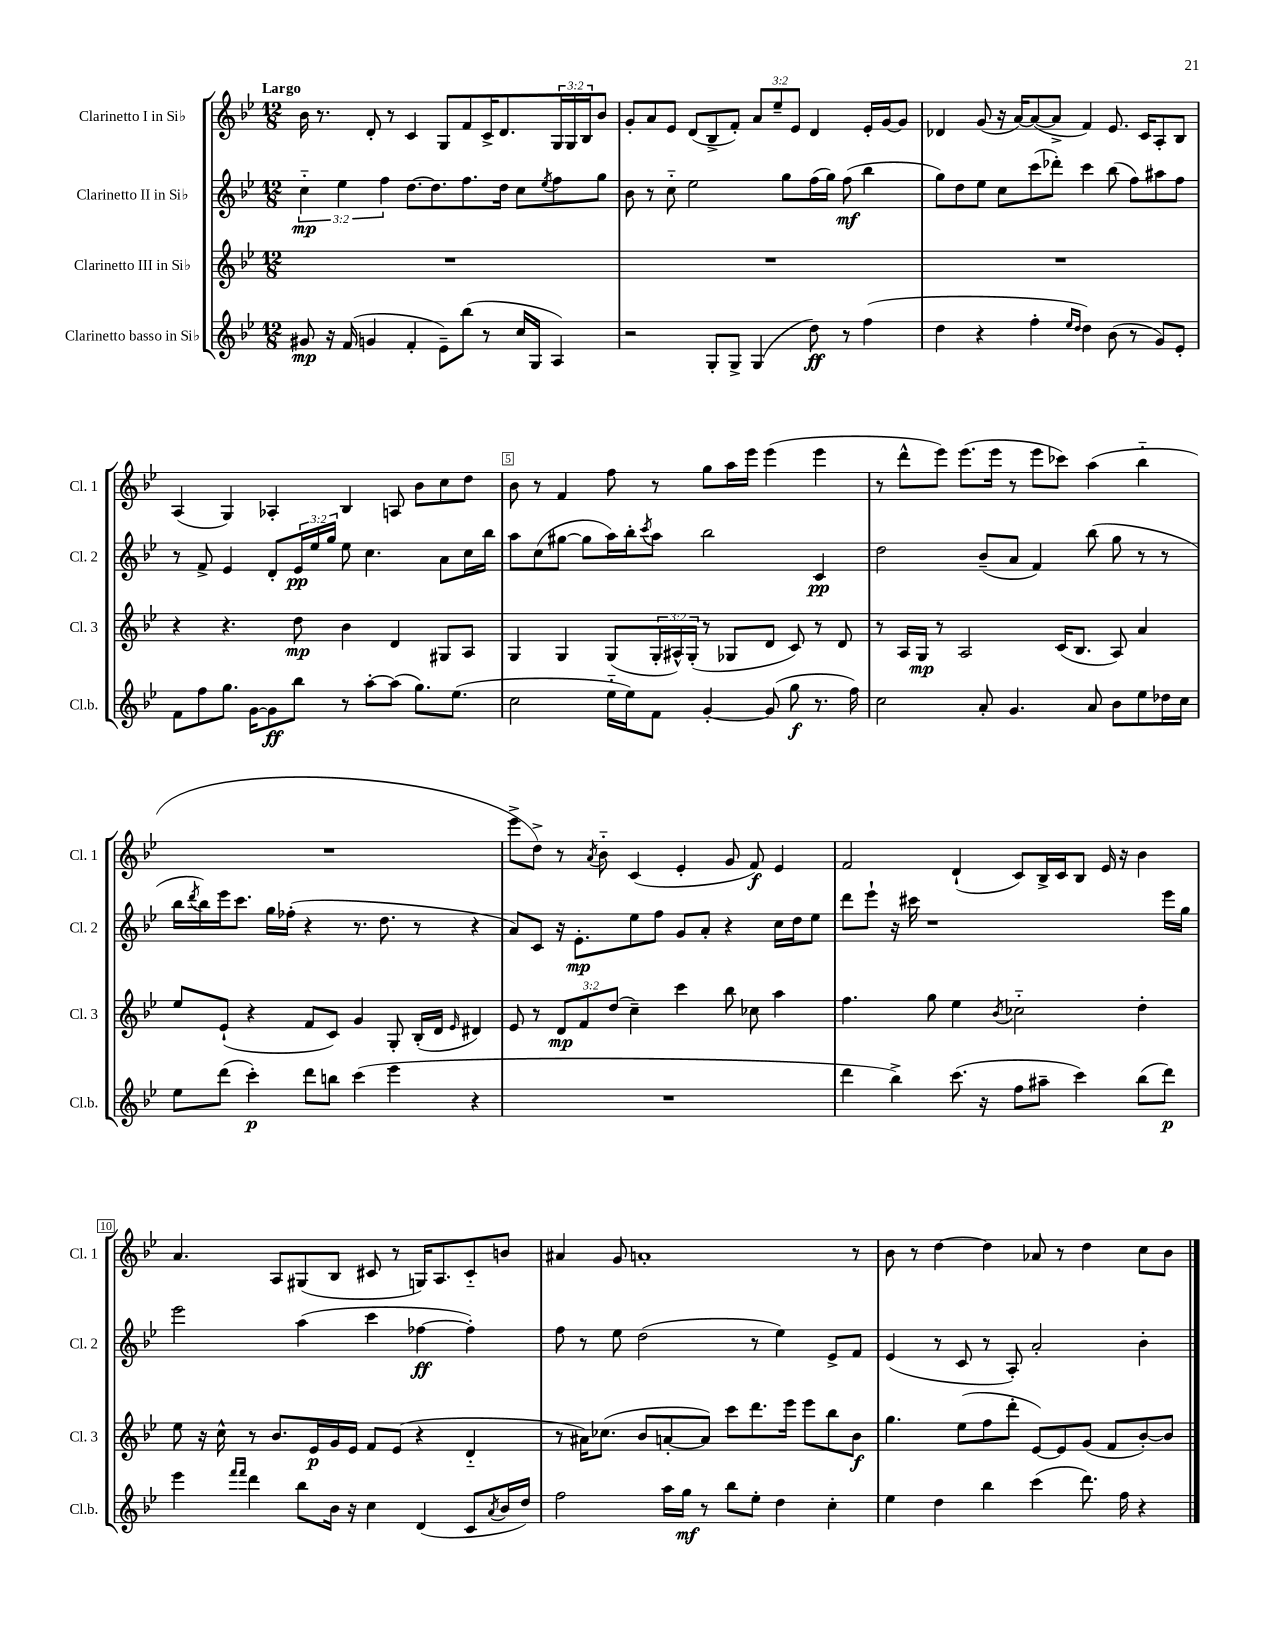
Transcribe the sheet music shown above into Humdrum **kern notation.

**kern	**kern	**kern	**kern
*staff4	*staff3	*staff2	*staff1
*clefG2	*clefG2	*clefG2	*clefG2
*k[b-e-]	*k[b-e-]	*k[b-e-]	*k[b-e-]
*M12/8	*M12/8	*M12/8	*M12/8
8g#/	1.r	6cc'~\	16b-\
.	.	.	8.r
16r	.	.	.
.	.	6ee-\	.
(16f/	.	.	.
4g/	.	.	8d'/
.	.	6ff\	.
.	.	.	8r
4f'/	.	[8.dd\L	4c/
.	.	8.dd\]	.
8e-~\L)	.	.	8G/L
(8bb-\J	.	8.ff\	8f/
8r	.	.	16c^/K
.	.	16dd\Jk	8.d/
16cc/LL	.	8cc\L	.
16G/JJ	.	.	.
.	.	8qee-/	.
4A/)	.	8ff\	24G/L
.	.	.	24G/
.	.	.	24B-/J
.	.	8gg\J	8b-/J
=	=	=	=
2r	1.r	8b-\	8g'/L
.	.	8r	8a/
.	.	8cc'~\	8e-/J
.	.	2ee-\	(8d/L
8G'/L	.	.	8B-^/
8G^/J	.	.	8f'/J)
(4G/	.	.	12a/L
.	.	.	12ee-~/
.	.	8gg\L	.
.	.	.	12e-/J
8dd\)	.	(16ff\L	4d/
.	.	16gg\JJ)	.
8r	.	(8ff\	.
(4ff\	.	4bb-\	16e-'/LL
.	.	.	[16g/J
.	.	.	8g/]J
=	=	=	=
4dd\	1.r	8gg\L)	4d-/
.	.	8dd\	.
4r	.	8ee-\J	(8g/
.	.	8cc\L	16r
.	.	.	[16a/LK)
4ff'\	.	(8ccc\	(8a/_
.	.	8ddd-'\J)	8a^/]J
16qqee-/LL	.	.	.
16qqdd/JJ	.	.	.
4dd\)	.	4ccc\	4f/)
(8b-\	.	(8bb-\	8.e-/
8r	.	8ff\L)	.
.	.	.	16c/LK
8g/L)	.	8aa#\	8A'/
8e-'/J	.	8ff\J	8B-/J
=	=	=	=
8f\L	4r	8r	(4A/
8ff\	.	8f^/	.
8.gg\J	4.r	4e-/	4G/)
[16g\LK	.	.	.
8g\]	.	8d'/L	4A-'/
8bb-\J	8dd\	24e-/L	.
.	.	24ee-/	.
.	.	24gg/JJ	.
8r	4b-\	8ee-\	4B-/
[8aa'\L	.	4.cc\	.
(8aa\]J	4d/	.	8A/
8.gg\L)	.	.	8b-\L
.	8G#/L	8a\L	8cc\
(8.ee-\J	.	.	.
.	8A/J	16cc\L	8dd\J
.	.	16bb-\JJ	.
=	=	=	=
2cc\	4G/	8aa\L	8b-\
.	.	(8cc\	8r
.	4G/	[8gg#\J	4f/
.	.	8gg#\]L	.
16ee-'~\LL	(8G/L	16aa\L)	8ff\
16ee-\J)	.	16bb-'\J	.
.	.	8qccc/	.
8f\J	24G'/L	8aa\J	8r
.	24A#^^/)	.	.
.	(24G'/JJ	.	.
[4g'/	8r	2bb-\	8gg\L
.	8G-/L	.	16aa\L
.	.	.	16eee-\JJ
(8g/]	8d/J	.	(4eee-\
8gg\	8c/)	.	.
8.r	8r	4c/	4eee-\
.	8d/	.	.
16ff\)	.	.	.
=	=	=	=
2cc\	8r	2dd\	8r
.	16A/LL	.	8ddd^^\L
.	16G/JJ	.	.
.	8r	.	8eee-\J)
.	2A/	.	(8.eee-\L
8a'/	.	(8b-~/L	.
.	.	.	16eee-\Jk
4.g/	.	8a/J	8r
.	.	4f/)	8eee-\L
.	(16c/LK	.	8ccc-\J)
.	8.B-/J	.	.
8a/	.	(8bb-\	(4aa\
8b-\L	8A/)	8gg\	.
8ee-\	4a/	8r	4bb-'~\
16dd-\L	.	8r	.
16cc\JJ	.	.	.
=	=	=	=
8ee-\L	8ee-/L	16bb-\LL	1.r
.	.	8qddd/	.
.	.	16bb-\)	.
(8ddd\J	(8e-`/J	16eee-\J	.
.	.	8.ccc\J	.
4ccc'\)	4r	.	.
.	.	16gg\LL	.
.	.	(16ff-'\JJ	.
8ddd\L	8f/L	4r	.
8bb\J	8c/J)	.	.
(4ccc\	4g/	8.r	.
.	.	8.dd\	.
4eee-\	8G'/	.	.
.	(16B-'/LL	8r	.
.	16d/JJ	.	.
.	16qqe-/	.	.
4r	4d#/)	4r	.
=	=	=	=
1.r	8e-/	8a/L)	8eee-^\L
.	8r	8c/J	8dd^\J)
.	12d/L	16r	8r
.	.	8.e-'\L	.
.	12f/	.	.
.	.	.	8qa/
.	.	.	8b-'~\
.	(12dd/J	.	.
.	4cc~\)	8ee-\	(4c/
.	.	8ff\J	.
.	4ccc\	8g/L	4e-'/
.	.	8a'/J	.
.	8bb-\	4r	8g/
.	8cc-\	.	8f/)
.	4aa\	16cc\LL	4e-/
.	.	16dd\J	.
.	.	8ee-\J	.
=	=	=	=
4ddd\	4.ff\	8ddd\L	2f/
.	.	8eee-`\J	.
4bb-^\)	.	16r	.
.	.	16ccc#\	.
.	8gg\	1r	.
(8.ccc\	4ee-\	.	(4d`/
16r	.	.	.
.	8qb-/	.	.
8ff\L	2cc-'~\	.	8c/L)
8aa#~\J	.	.	16B-^/L
.	.	.	16c/J
4ccc\)	.	.	8B-/J
.	.	.	16e-/
.	.	.	16r
(8bb-\L	4dd'\	.	4b-\
8ddd\J)	.	16eee-\LL	.
.	.	16gg\JJ	.
=	=	=	=
4eee-\	8ee-\	2eee-\	4.a/
.	16r	.	.
.	16cc^^\	.	.
16qqfff/LL	.	.	.
16qqfff/JJ	.	.	.
4ddd\	8r	.	.
.	8.b-/L	.	8A/L
8bb-\L	.	(4aa\	(8G#/
.	16e-/L	.	.
16b-\Jk	16g/	.	8B-/J
16r	16e-/JJ	.	.
4cc\	8f/L	4ccc\	8c#/
.	(8e-/J	.	8r
(4d/	4r	[4ff-\	16G/LK)
.	.	.	8.A/
8c/L	4d'~/	4ff-'\])	8c#'~/
8qa/	.	.	.
16b-/L	.	.	8b/J
16dd/JJ)	.	.	.
=	=	=	=
2ff\	8r	8ff\	4a#/
.	16a#\LK)	8r	.
.	(8.cc-\J	.	.
.	.	8ee-\	8g/
.	8b-/L	(2dd\	1a'
16aa\LL	[8a'/	.	.
16gg\JJ	.	.	.
8r	8a/]J)	.	.
8bb-\L	8ccc\L	.	.
8ee-'\J	8.ddd\	8r	.
4dd\	.	4ee-\)	.
.	16eee-\Jk	.	.
.	8eee-\L	.	.
4cc'\	8bb-\	8e-^/L	.
.	8b-\J	8f/J	8r
=	=	=	=
4ee-\	4.gg\	(4e-/	8b-\
.	.	.	8r
4dd\	.	8r	[4dd\
.	(8ee-\L	8c/	.
4bb-\	8ff\	8r	4dd\]
.	8ddd'\J	8A'/)	.
(4ccc\	[8e-/L)	2a'/	8a-/
.	8e-/]	.	8r
8.ddd\)	(8g/J	.	4dd\
.	8f/L	.	.
16ff\	.	.	.
4r	[8b-'/)	4b-'\	8cc\L
.	8b-/]J	.	8b-\J
==	==	==	==
*-	*-	*-	*-
